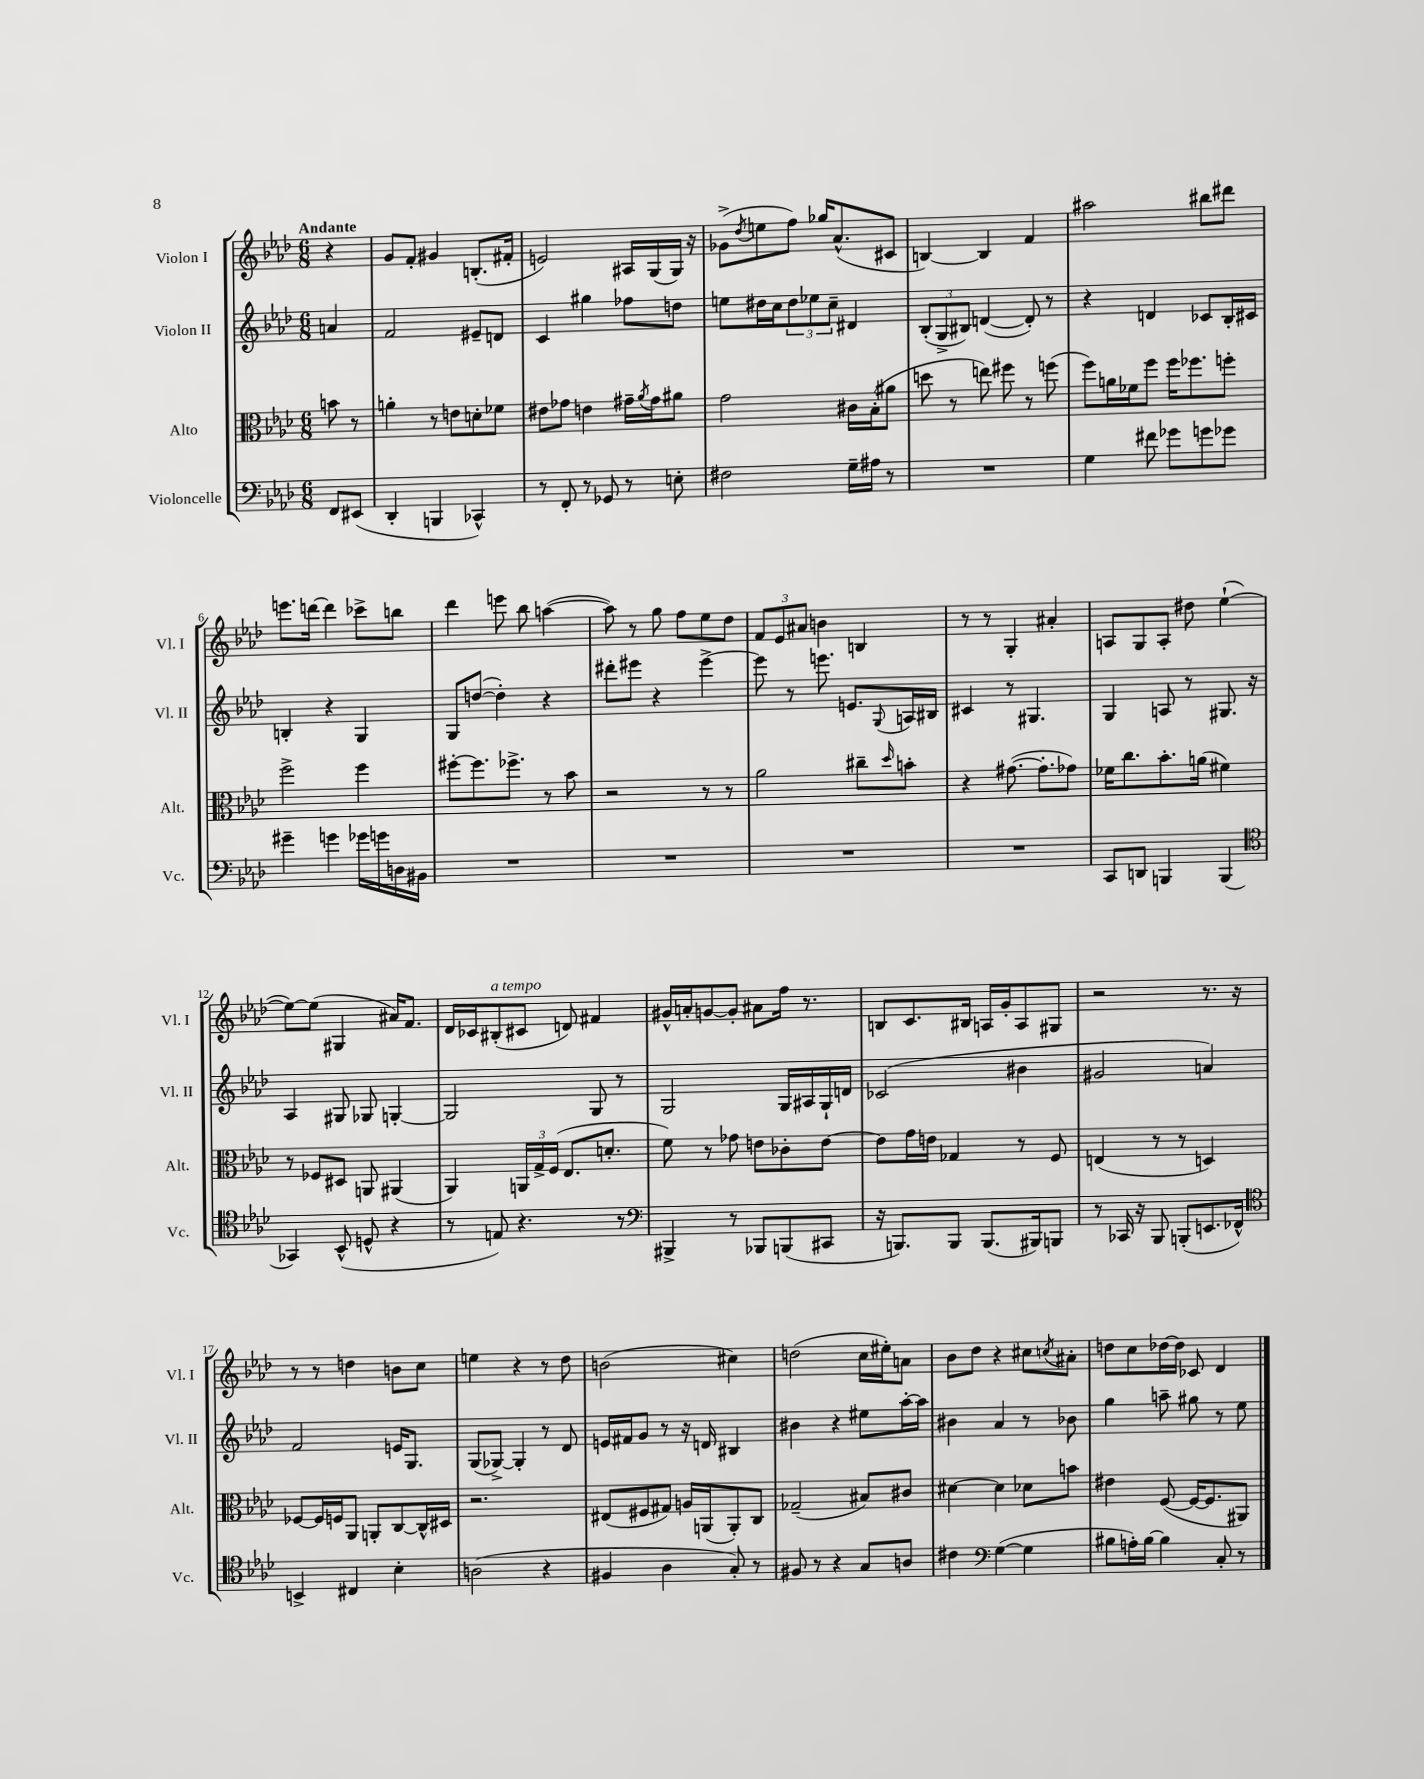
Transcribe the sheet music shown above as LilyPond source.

<<
\new StaffGroup <<
\new Staff = "s0" \with { instrumentName = "Violon I" shortInstrumentName = "Vl. I" } {
    \clef treble \key aes \major \numericTimeSignature \time 6/8 \partial 4 \tempo "Andante"
    r4 |
    g'8 f'8-. gis'4 b8.-.( fis'16-. |
    e'2) ais16 g16( g16) r16 |
    ges'8->( \acciaccatura { des''8 } e''8 f''8) ges''16 aes'8.-^( cis'8 |
    b4~) b4 f'4 |
    ais''2 bis''8 dis'''8 |
    e'''8. d'''16~ d'''4 ces'''8-> b''8 |
    des'''4 e'''8 bes''8 a''4~( |
    a''8) r8 g''8 f''8 ees''8 des''8 |
    \tuplet 3/2 { f'8 ees'8 ais'8 } b'4 b4 |
    r8 r8 g4-. ais'4-. |
    a8 g8 a8-. dis''8 ees''4~-!( |
    ees''8~) ees''8( gis4 ais'16) f'8. |
    des'16 ces'16 bis8-.^\markup { \italic "a tempo" }( cis'8 d'8) fis'4 |
    gis'16-^ a'16-. g'8~ g'8-. ais'8 f''16 r8. |
    b8 c'8. bis16 a16 g'16-. a8 gis8 |
    r2 r8. r16 |
    r8 r8 d''4 b'8 c''8 |
    e''4 r4 r8 des''8 |
    b'2( cis''4) |
    d''2( c''16 eis''16-.) a'8 |
    bes'8 des''8 r4 cis''8 \acciaccatura { c''8 } ais'8-. |
    d''8 c''8 des''16~ des''16 ces'8 des'4 \bar "|." |
}
\new Staff = "s1" \with { instrumentName = "Violon II" shortInstrumentName = "Vl. II" } {
    \clef treble \key aes \major \numericTimeSignature \time 6/8 \partial 4
    a'4 |
    f'2 eis'8-- d'8 |
    c'4 gis''4 fes''8 d''8 |
    e''8 dis''16 c''16 \tuplet 3/2 { dis''8 ees''8 c''8-- } dis'4 |
    \tuplet 3/2 { bes8-.( g8-> bis8) } d'4~( d'8-.) r8 |
    r4 d'4 ces'8 bes16-. cis'16 |
    b4-. r4 g4 |
    g8 d''8~( d''4-.) r4 |
    dis'''8-. eis'''8 r4 eis'''4~-> |
    eis'''8 r8 e'''8. e'8. \appoggiatura { g8 } a16 bis16 |
    cis'4 r8 gis4. |
    g4 a8 r8 gis8. r16 |
    aes4 gis8 ges8 g4~-. |
    g2 g8 r8 |
    g2 g16 ais16 g16-! d'16 |
    ces'2( bis'4 |
    gis'2 a'4) |
    f'2 e'16 g8. |
    g8( ges8~->) ges4-. r8 des'8 |
    e'16 fis'16 g'8 r8 r16 d'16 bis4 |
    bis'4 r4 eis''8 aes''16~-. aes''16 |
    bis'4 aes'4 r8 bes'8 |
    g''4 a''8-- gis''8 r8 ees''8 \bar "|." |
}
\new Staff = "s2" \with { instrumentName = "Alto" shortInstrumentName = "Alt." } {
    \clef alto \key aes \major \numericTimeSignature \time 6/8 \partial 4
    b'8 r8 |
    a'4-. r8 e'8 d'8-. fes'8 |
    eis'8 ges'8 e'4 gis'16-- \acciaccatura { aes'8 } gis'16 ais'8 |
    g'2 cis'16 bes16-.( ais'8 |
    d''8 r8 e''8) fis''8 r8 f''8( |
    f''8) a'16 fes'16 f''8 f''16 fes''8. f''8-. |
    f''2-> f''4 |
    fis''8~-. fis''8. fes''8.-> r8 bes'8 |
    r2 r8 r8 |
    aes'2 cis''8-- \grace { des''16 } b'8-. |
    r4 gis'8.~( gis'8.-. ges'8) |
    fes'16 c''8. bes'8.-. a'16( fis'4) |
    r8 fes8 dis8 a,8 ais,4( |
    aes,4) \tuplet 3/2 { a,16 g16-> f16( } ees8. d'8.-. |
    f'8) r8 ges'8 e'8 ces'8-. e'8~ |
    e'8 g'16 e'16 ges4 r8 f8 |
    e4( r8 r8 d4) |
    fes8~ fes16 f16 aes,8 a,8-. c8~ c16-^ dis16 |
    r2. |
    eis8( fis8 gis8) a16 a,16( a,8-.) c8 |
    ges2--( bis8) cis'8 |
    dis'4~ dis'4 des'8 b'8 |
    eis'4 f8~( f16~ f8. ais,8) \bar "|." |
}
\new Staff = "s3" \with { instrumentName = "Violoncelle" shortInstrumentName = "Vc." } {
    \clef bass \key aes \major \numericTimeSignature \time 6/8 \partial 4
    f,8 eis,8( |
    des,4-. b,,4 ces,4-^) |
    r8 f,8-. r8 ges,8 r8 e8-. |
    fis2 g16-- ais16 r8 |
    R2. |
    g4 fis'8 ges'8 g'8 ges'8 |
    gis'4-- g'4 ges'16 g'16 d16 bis,16 |
    R2. |
    R2. |
    R2. |
    R2. |
    c,8 d,8 b,,4 b,,4( |
    \clef tenor ges,4) bes,8-^( d8-^ r4 |
    r8 e8) r4. r8 |
    \clef bass bis,,4-> r8 bes,,8 b,,8( cis,8 |
    r16 b,,8.) b,,8 b,,8.( bis,,16) b,,8 |
    r8 ces,16 r16 bes,,8 b,,8-.( e,8. fes,16-^) |
    \clef tenor b,4-> cis4 bes4-. |
    a2( r4 |
    fis4 aes4 g8-.) r8 |
    fis8 r8 r4 g8 a8 |
    cis'4 \clef bass g4~( g4 |
    bis8 a16-.) bis16~ bis4 c8-. r8 \bar "|." |
}
>>
>>
